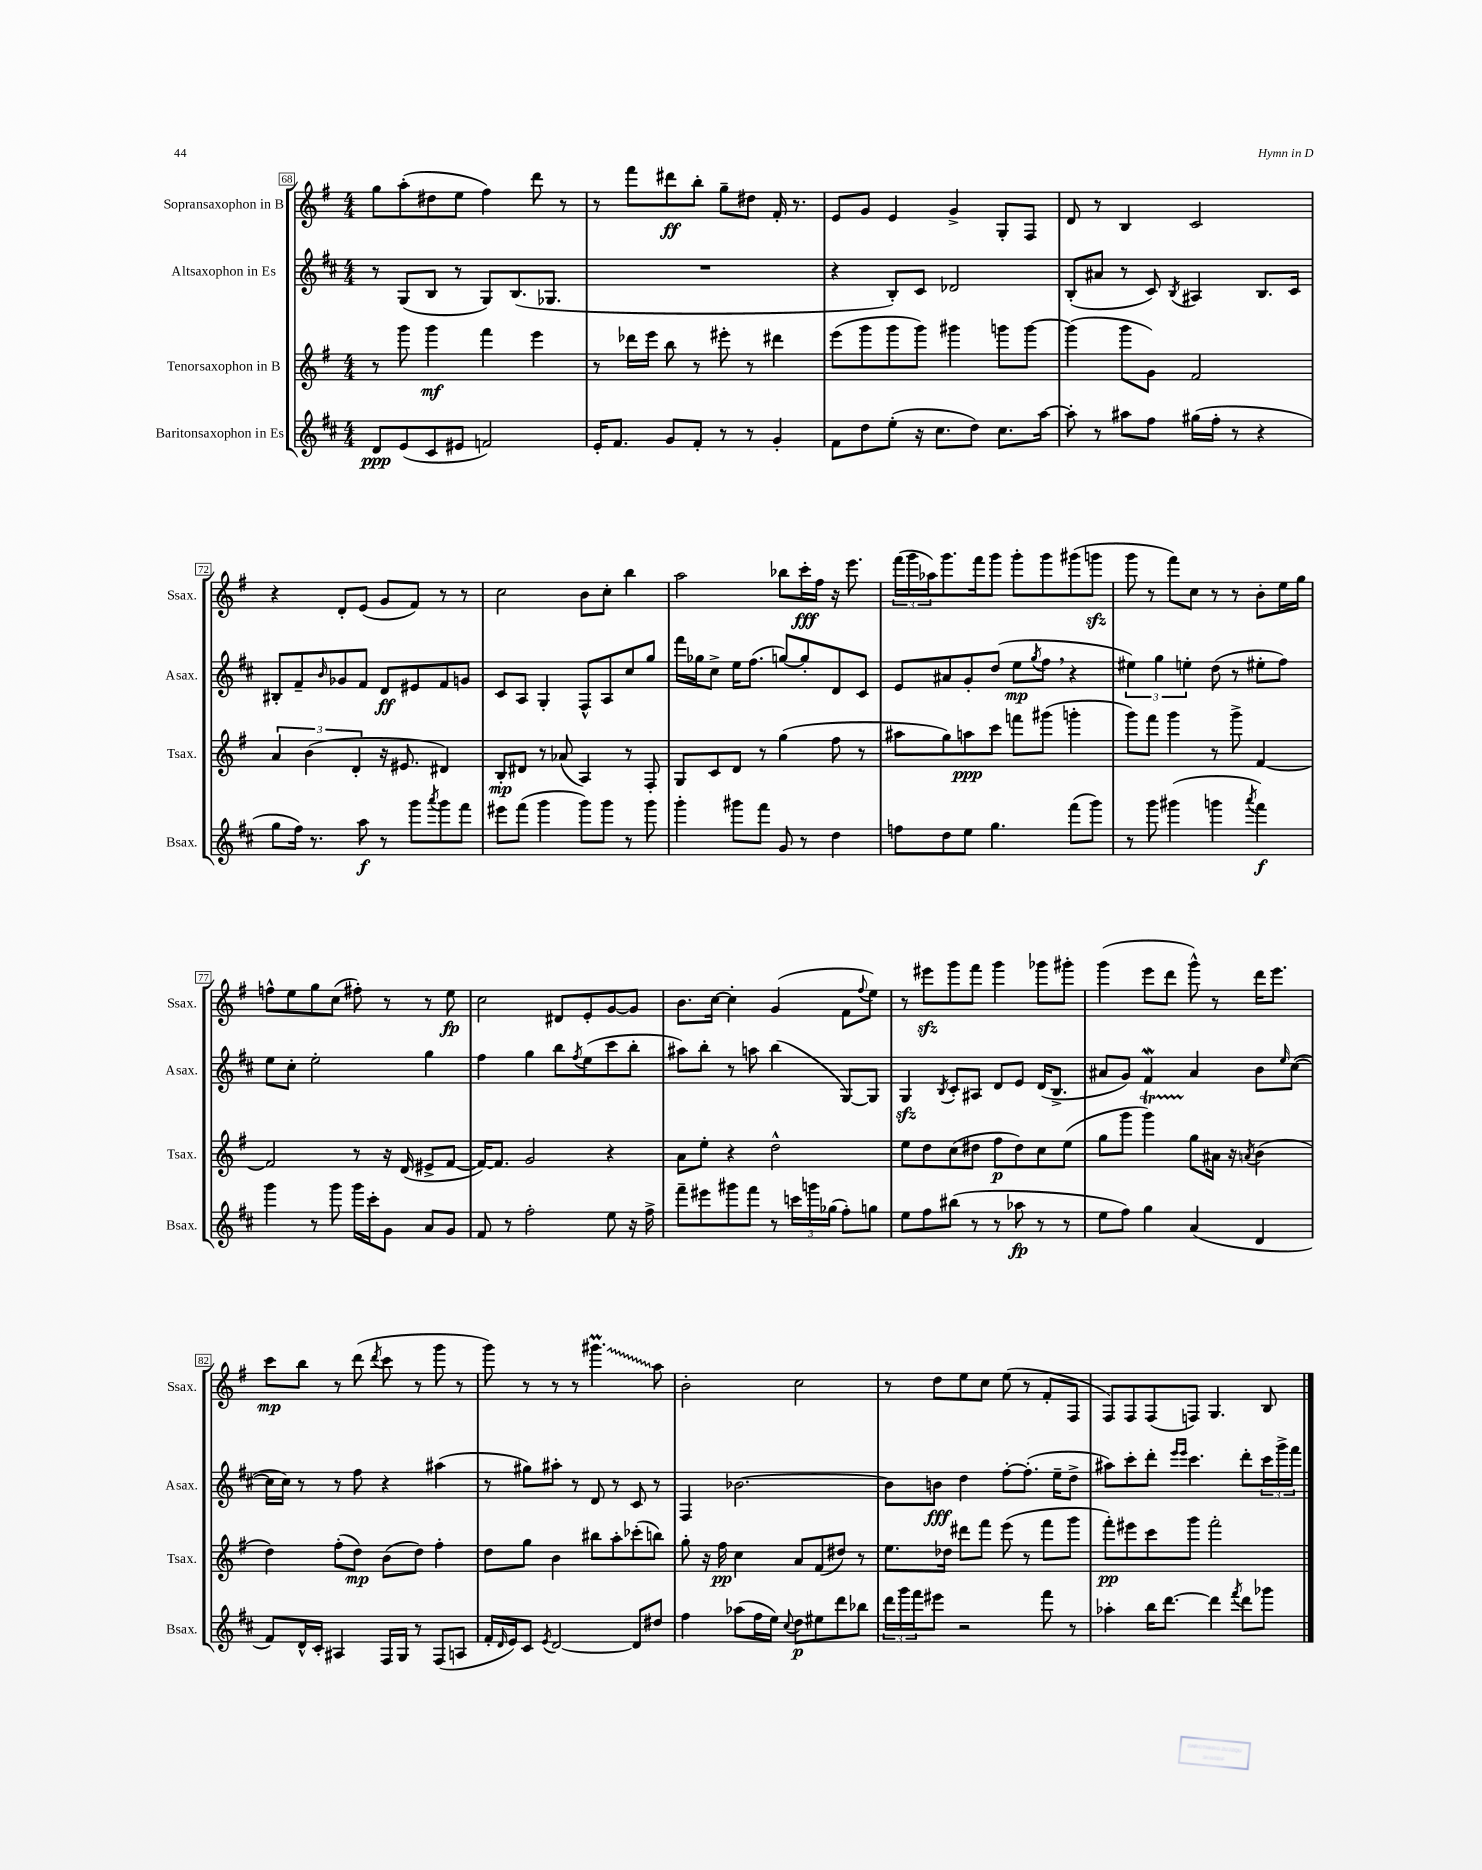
<<
\new StaffGroup <<
\new Staff = "s0" \with { instrumentName = "Sopransaxophon in B" shortInstrumentName = "Ssax." } {
    \clef treble \key g \major \numericTimeSignature \time 4/4
    g''8 a''8-.( dis''8 e''8 fis''4) d'''8 r8 |
    r8 fis'''8 dis'''8\ff b''8-. g''8-- dis''8 fis'16-. r8. |
    e'8 g'8 e'4 g'4-> g8-. fis8 |
    d'8 r8 b4 c'2 |
    r4 d'8-. e'8( g'8 fis'8) r8 r8 |
    c''2 b'8 c''8-. b''4 |
    a''2 bes''8 c'''16-.\fff fis''16 r16 e'''8. |
    \tuplet 3/2 { fis'''16( g'''16 aes''16) } g'''8. fis'''16 g'''8 g'''8-. g'''8 gis'''8( g'''8\sfz |
    g'''8 r8 fis'''8) c''8 r8 r8 b'8-. e''16 g''16 |
    f''8-^ e''8 g''8 c''8( fis''8-.) r8 r8 e''8\fp |
    c''2 dis'8 e'8-. g'8~ g'8 |
    b'8. c''16~ c''4-. g'4( fis'8 \appoggiatura { fis''8 } e''8) |
    r8 eis'''8\sfz g'''8 fis'''8 g'''4 ges'''8 gis'''8-. |
    g'''4( e'''8 d'''8 g'''8-^) r8 d'''16 e'''8. |
    c'''8\mp b''8 r8 d'''8( \acciaccatura { d'''8 } c'''8 r8 g'''8 r8 |
    g'''8) r8 r8 r8 \once \override Glissando.style = #'zigzag gis'''4.\prall\glissando a''8 |
    b'2-. c''2 |
    r8 d''8 e''8 c''8 e''8( r8 fis'8-. fis8 |
    fis8) fis8 fis8( f8) g4. b8 \bar "|." |
}
\new Staff = "s1" \with { instrumentName = "Altsaxophon in Es" shortInstrumentName = "Asax." } {
    \clef treble \key d \major \numericTimeSignature \time 4/4
    r8 g8( b8 r8 g8) b8.( ges8. |
    R1 |
    r4 b8-.) cis'8 des'2 |
    b8-.( ais'8 r8 cis'8) \acciaccatura { b8 } ais4 b8. cis'16 |
    bis8-. fis'8-- \grace { b'16 } ges'8 fis'8 d'8\ff eis'8 fis'8 g'8 |
    cis'8 a8 g4-. fis8-^ a8 cis''8 g''8 |
    fis'''16 ges''16 cis''8-> e''16 fis''8.( g''8~) g''8-. d'8 cis'8 |
    e'8 ais'8 g'8-. d''8( e''8\mp \acciaccatura { g''8 } fis''8 \breathe r4 |
    \tuplet 3/2 { eis''4) g''4 e''4-. } d''8( r8 eis''8-. fis''8) |
    e''8 cis''8-. e''2-. g''4 |
    fis''4 g''4 b''8 \acciaccatura { fis''8 } e''8( cis'''8 b''8-. |
    ais''8) b''8-. r8 a''8 b''4( g8~) g8 |
    g4\sfz \acciaccatura { b8 } cis'8-. ais8 d'8 e'8 d'16( b8.-> |
    ais'8 g'8) fis'4\mordent ais'4 b'8 \grace { e''16 } cis''8~( |
    cis''16 cis''16) r8 r8 fis''8 r4 ais''4( |
    r8 gis''8) ais''8-. r8 d'8 r8 cis'8 r8 |
    fis4 bes'2.~ |
    bes'8 b'8\fff d''4 fis''8~-. fis''8.-.( e''16-- d''8-> |
    ais''8) cis'''8-. d'''8-. \grace { e'''16 e'''16 } cis'''4. d'''8-. \tuplet 3/2 { cis'''16 g'''16-> fis'''16 } \bar "|." |
}
\new Staff = "s2" \with { instrumentName = "Tenorsaxophon in B" shortInstrumentName = "Tsax." } {
    \clef treble \key g \major \numericTimeSignature \time 4/4
    r8 g'''8 g'''4\mf fis'''4 e'''4 |
    r8 des'''16 e'''16 b''8 r8 eis'''8-. r8 dis'''4 |
    e'''8( g'''8 g'''8 g'''8) gis'''4 g'''8 g'''8~ |
    g'''4( g'''8 g'8) fis'2 |
    \tuplet 3/2 { a'4 b'4( d'4-. } r16 eis'8. dis'4) |
    b8-.\mp dis'8 r8 aes'8( a4) r8 fis8-. |
    g8 c'8 d'8 r8 g''4( fis''8 r8 |
    ais''8 g''8) a''8\ppp c'''8 f'''8 gis'''8( g'''4-. |
    g'''8) fis'''8 g'''4 r8 g'''8-> fis'4~ |
    fis'2 r8 r16 d'16( eis'8-> fis'8~ |
    fis'16~) fis'8. g'2 r4 |
    a'8 e''8-. r4 d''2-^ |
    e''8 d''8 c''8( dis''8 fis''8\p dis''8) c''8 e''8( |
    g''8 g'''8 g'''4\startTrillSpan) g''8\stopTrillSpan ais'16 r16 \acciaccatura { a'8 } b'4( |
    d''4) fis''8-.( d''8\mp) b'8( d''8) fis''4-. |
    d''8 g''8 b'4 bis''8 a''8-. ces'''8-.( b''8) |
    g''8-. r16 fis''16\pp c''4 a'8 fis'8( dis''8) r8 |
    e''8. des''16 dis'''8 fis'''8 e'''8( r8 fis'''8 g'''8 |
    fis'''8-.\pp) eis'''8 c'''8 g'''8 fis'''2-. \bar "|." |
}
\new Staff = "s3" \with { instrumentName = "Baritonsaxophon in Es" shortInstrumentName = "Bsax." } {
    \clef treble \key d \major \numericTimeSignature \time 4/4
    d'8\ppp e'8( cis'8 eis'8 f'2) |
    e'16-. fis'8. g'8 fis'8-. r8 r8 g'4-. |
    fis'8 d''8 e''8-.( r16 cis''8. d''8) cis''8. a''16~ |
    a''8-. r8 ais''8 fis''8 gis''16( fis''16-. r8 r4 |
    g''8 fis''16) r8. a''8\f r8 g'''8 \acciaccatura { a'''8 } g'''8 fis'''8 |
    eis'''8 fis'''8( g'''4 g'''8) g'''8 r8 g'''8 |
    g'''4-. gis'''8 fis'''8 g'8 r8 d''4 |
    f''8 d''8 e''8 g''4. fis'''8( g'''8) |
    r8 g'''8 gis'''4( g'''4 \acciaccatura { a'''8 } fis'''4\f) |
    g'''4 r8 g'''8 g'''16 cis'''16-. g'8 a'8 g'8 |
    fis'8 r8 fis''2-. e''8 r16 fis''16-> |
    fis'''8-- eis'''8 gis'''8 fis'''8 r8 \tuplet 3/2 { c'''16 g'''16 ges''16( } fis''8-.) g''8 |
    e''8 fis''8 bis''8( r8 r8 aes''8\fp r8 r8 |
    e''8 fis''8) g''4 a'4( d'4 |
    fis'8) d'16-^ cis'16-. ais4 fis16 g16 r8 fis8( a8 |
    fis'16-. \grace { d'16 } e'16) cis'8 \acciaccatura { e'8 } d'2~ d'8 dis''8 |
    fis''4 aes''8( fis''16 e''16) \appoggiatura { cis''8 } d''8\p eis''8 d'''8 bes''8 |
    \tuplet 3/2 { d'''16 g'''16 fis'''16 } eis'''8 r2 fis'''8 r8 |
    aes''4-. b''16 d'''8.~ d'''4 \acciaccatura { fis'''8 } d'''8 ges'''8 \bar "|." |
}
>>
>>
\layout { \context { \Score currentBarNumber = #68 \override BarNumber.stencil = #(make-stencil-boxer 0.1 0.3 ly:text-interface::print) } }
